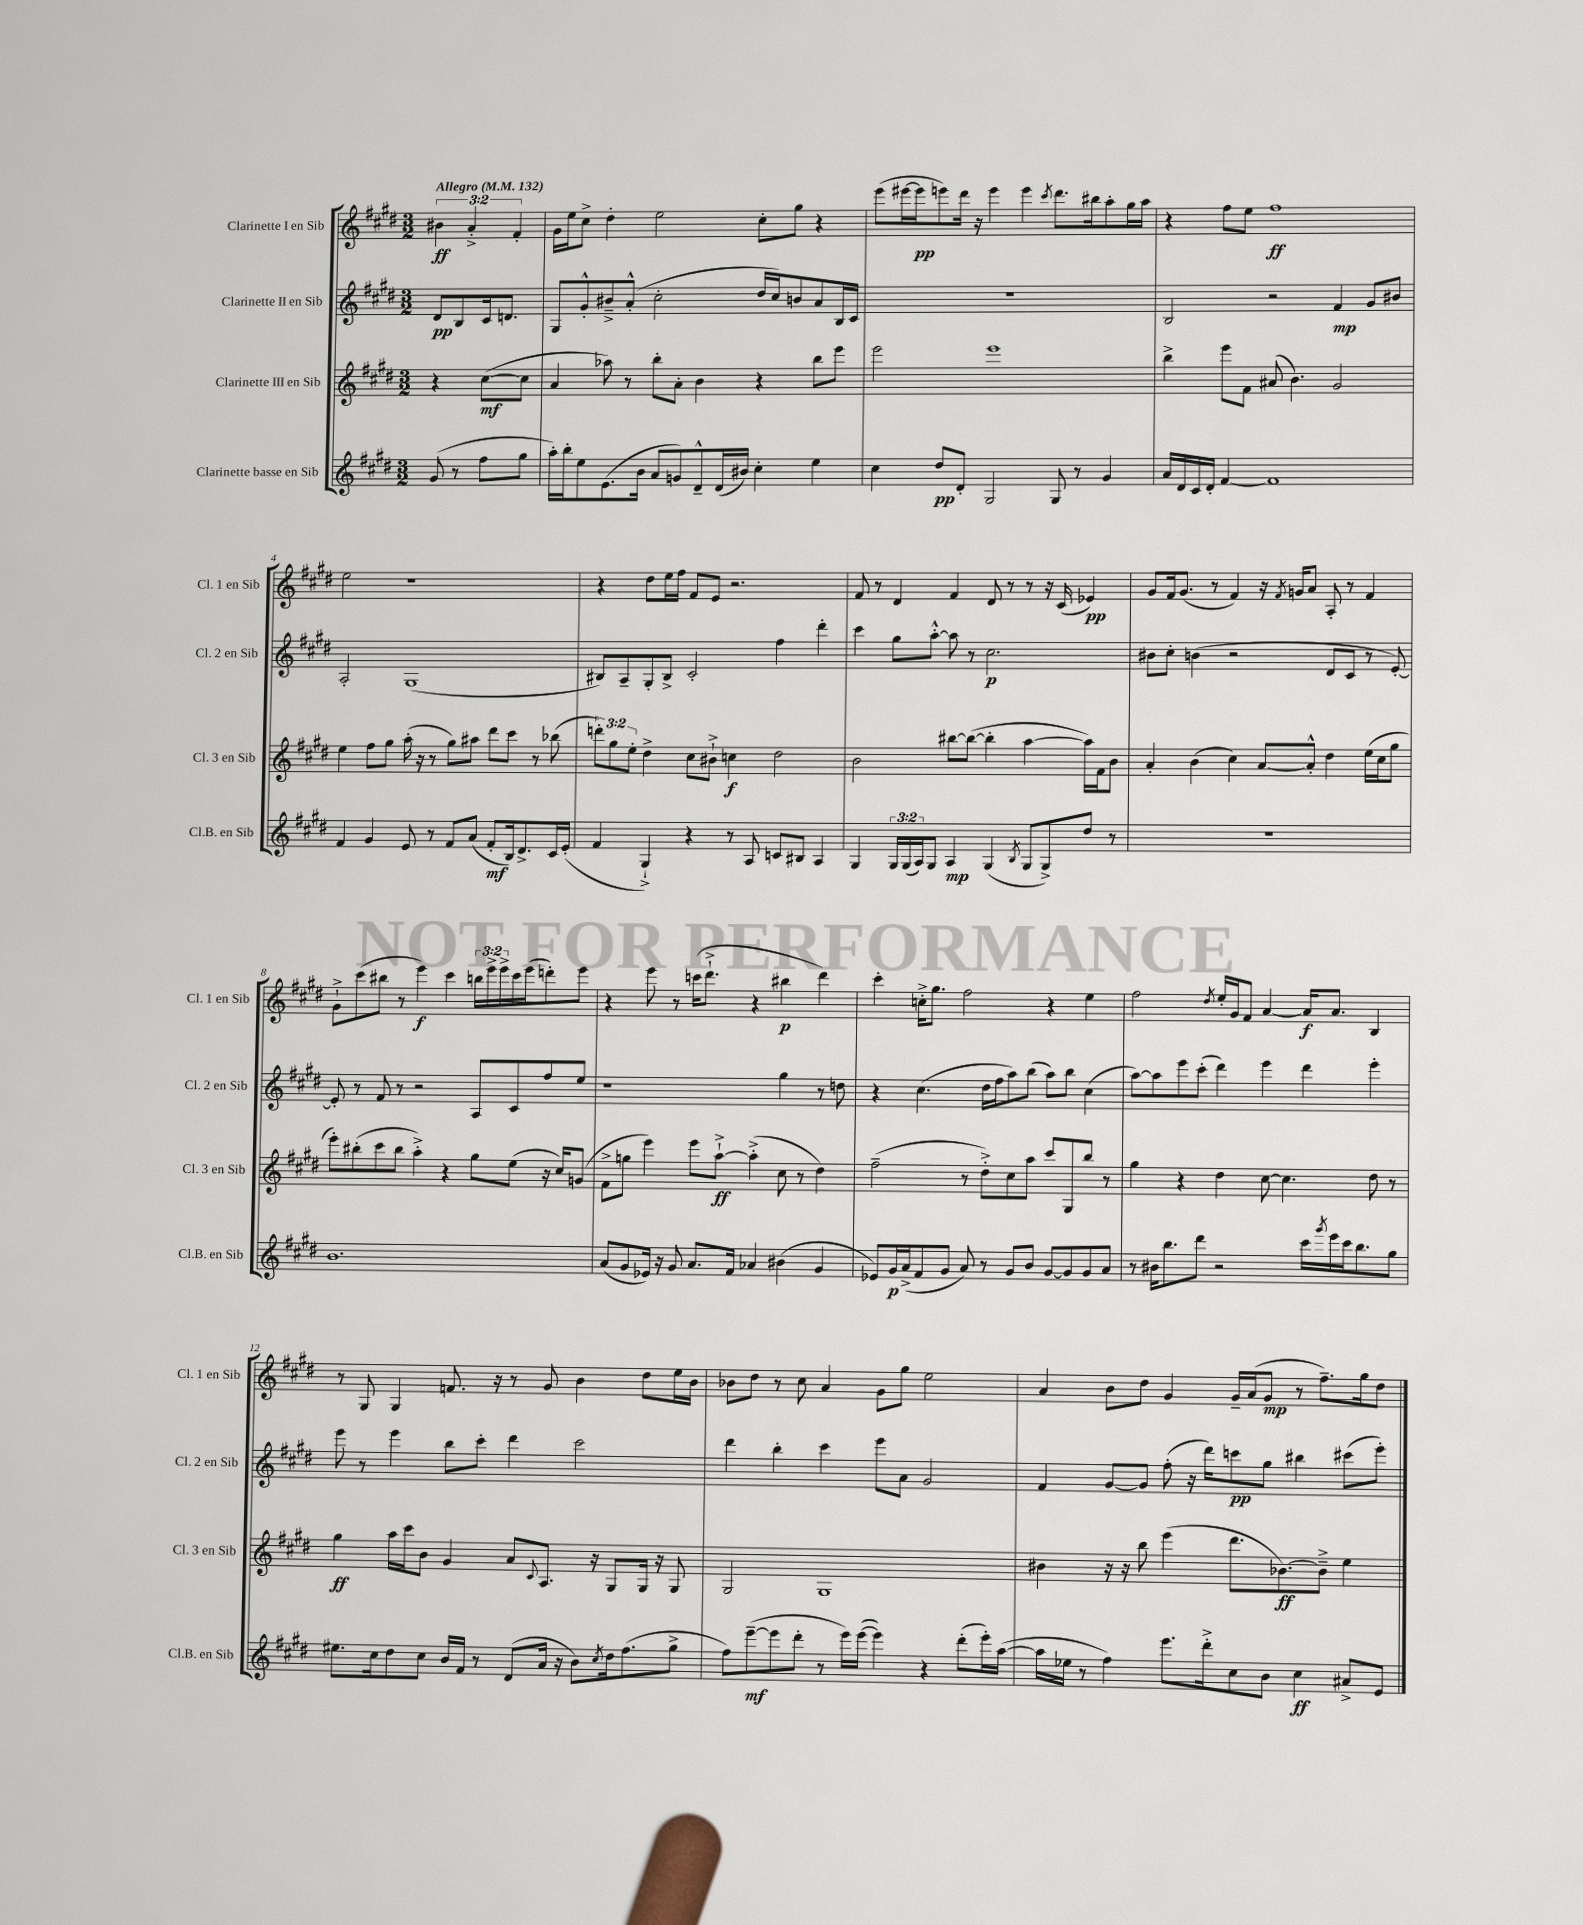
<<
\new StaffGroup <<
\new Staff = "s0" \with { instrumentName = "Clarinette I en Sib" shortInstrumentName = "Cl. 1 en Sib" } {
    \clef treble \key e \major \numericTimeSignature \time 3/2 \override Staff.TupletNumber.text = #tuplet-number::calc-fraction-text \partial 2 \tempo "Allegro" 4 = 132
    \tuplet 3/2 { bis'4\ff a'4-.-> fis'4-. } |
    gis'16 e''16 cis''8-> dis''4-. e''2 cis''8-. gis''8 r4 |
    e'''8( eis'''16~ eis'''16\pp e'''8) dis'''16 r16 e'''4 e'''4 \acciaccatura { cis'''8 } dis'''8. bis''16 a''8-. gis''16 a''16 |
    r4 fis''8 e''8 fis''1\ff |
    e''2 r1 |
    r4 dis''8 e''16 fis''16 fis'8 e'8 r2. |
    fis'8 r8 dis'4 fis'4 dis'8 r8 r8 r16 cis'16( ees'4\pp) |
    gis'8 fis'16 gis'8.( r8 fis'4) r16 \acciaccatura { fis'8 } g'16 a'8 a8-. r8 fis'4 |
    gis'8-!-> cis'''8( bis''8 r8 e'''4\f) cis'''4 \tuplet 3/2 { b''16 e'''16-> e'''16-> } cis'''16 e'''16( d'''8-.) e'''8 |
    r4 e'''8 r8 c'''16( dis'''8.-!-> r4 bis''4\p dis'''4) |
    cis'''4-. c''16-.-> gis''8. fis''2 r4 e''4 |
    fis''2 \acciaccatura { dis''8 } e''16-. gis'16 fis'8 a'4~ a'16\f a'8. b4 |
    r8 gis8 gis4 f'8. r16 r8 gis'8 b'4 dis''8 e''16 b'16 |
    bes'8 dis''8 r8 cis''8 a'4 gis'8 gis''8 e''2 |
    a'4 b'8 dis''8 gis'4 gis'16-- a'16( gis'8\mp r8 fis''8.--) gis''16 dis''8 \bar "|." |
}
\new Staff = "s1" \with { instrumentName = "Clarinette II en Sib" shortInstrumentName = "Cl. 2 en Sib" } {
    \clef treble \key e \major \numericTimeSignature \time 3/2 \partial 2
    dis'8\pp b8 cis'16 d'8. |
    gis8 gis'8-.-^ bis'8---> a'8-.-^( cis''2-. dis''16 cis''16) b'8 a'8 b16 cis'16 |
    R1. |
    b2 r2 fis'4\mp gis'8 bis'8 |
    a2-. gis1( |
    bis8) a8-- gis8-. bis8-> cis'2-. fis''4 dis'''4-. |
    cis'''4 gis''8 a''8~-.-^ a''8 r8 cis''2.\p |
    bis'8 cis''8-. b'4( r2 dis'8 cis'8 r8 e'8~-.) |
    e'8-. r8 fis'8 r8 r2 a8 cis'8 fis''8 e''8 |
    r1 gis''4 r8 d''8 |
    r4 cis''4.( dis''16 fis''16 a''8) b''8( a''8) b''8 cis''4( |
    a''8~) a''8 e'''8 cis'''8-.( dis'''4) e'''4 dis'''4 e'''4-. |
    e'''8 r8 e'''4 b''8 cis'''8-. dis'''4 cis'''2 |
    dis'''4 b''4-. cis'''4 e'''8 a'8 gis'2 |
    fis'4 gis'8~ gis'8 fis''8-.( r16 dis'''16) c'''8\pp gis''8 bis''4 cis'''8( e'''8-.) \bar "|." |
}
\new Staff = "s2" \with { instrumentName = "Clarinette III en Sib" shortInstrumentName = "Cl. 3 en Sib" } {
    \clef treble \key e \major \numericTimeSignature \time 3/2 \override Staff.TupletNumber.text = #tuplet-number::calc-fraction-text \partial 2
    r4 cis''8~\mf( cis''8 |
    a'4 aes''8) r8 b''8-. a'8-. b'4 r4 b''8 e'''8 |
    e'''2 e'''1 |
    b''4-> e'''8 fis'8 ais'8( b'4.) gis'2 |
    e''4 fis''8 gis''8 a''16-.( r16 r8 gis''8) ais''8 dis'''8 cis'''8 r8 bes''8( |
    \tuplet 3/2 { d'''8-.) gis''8 e''8-. } dis''4-> cis''8 bis'8-!-> c''4\f dis''2 |
    b'2 bis''8~ bis''8~( bis''4-. a''4~ a''16) fis'16 b'8 |
    a'4-. b'4( cis''4) a'8~ a'8-.-^ dis''4 e''16( cis''16 gis''8 |
    e'''8-.) bis''8-.( cis'''8 bis''8 a''4-.->) r4 gis''8 e''8( r16 cis''16) g'8( |
    fis'8-> g''8 e'''4) e'''8 a''8~-!->\ff a''4-.->( cis''8 r8 dis''4) |
    fis''2--( r8 dis''8-.->) cis''8 a''8 cis'''8 gis8 b''8 r8 |
    gis''4 r4 dis''4 cis''8~ cis''4. dis''8 r8 |
    gis''4\ff a''16 cis'''16 b'8 gis'4 a'8 \appoggiatura { cis'8 } a8. r16 gis8 gis16 r16 gis8 |
    gis2 gis1 |
    bis'4 r16 r16 b''8 e'''4( dis'''8. bes'8.~\ff) bes'8---> e''4 \bar "|." |
}
\new Staff = "s3" \with { instrumentName = "Clarinette basse en Sib" shortInstrumentName = "Cl.B. en Sib" } {
    \clef treble \key e \major \numericTimeSignature \time 3/2 \override Staff.TupletNumber.text = #tuplet-number::calc-fraction-text \partial 2
    gis'8( r8 fis''8 gis''8 |
    a''16-.) b''16-. e''8 e'8.( b'16 a'8 g'8) dis'8---^ dis'16( bis'16) cis''4-. e''4 |
    cis''4 dis''8\pp dis'8-. gis2 gis8 r8 gis'4 |
    a'16 dis'16 cis'16 dis'16-. fis'4~ fis'1 |
    fis'4 gis'4 e'8 r8 fis'8 a'8( fis'8-.\mf b16) dis'8.-> cis'16 e'16-.( |
    fis'4 gis4-!->) r4 r8 a8 c'8 bis8 a4 |
    gis4 \tuplet 3/2 { gis16 gis16( a16) } gis8 a4\mp gis4( \acciaccatura { b8 } gis8 gis8->) dis''8 r8 |
    R1. |
    b'1. |
    a'8( gis'8 ees'16) r16 gis'8 a'8. fis'16 aes'4 bis'4( gis'4 |
    ees'8) gis'16\p a'16->( fis'8 gis'8 a'8) r8 gis'8 b'8 gis'8~ gis'8 gis'8 a'8 |
    r8 bis'16 b''8. dis'''8 r2 cis'''16 \acciaccatura { gis'''8 } e'''16 cis'''16 b''8. gis''8 |
    eis''8. cis''16 dis''8 cis''8 b'16 fis'16 r8 dis'8( a'16 r16 b'8) \acciaccatura { cis''8 } dis''16 fis''8.( gis''8-> |
    fis''8) e'''8~--\mf( e'''8 dis'''8-. r8 e'''16) e'''16~( e'''4) r4 dis'''8-.( e'''16-.) a''16~( |
    a''16 ees''16 r8 fis''4) e'''8. dis'''16-.-> cis''8 b'8 cis''4\ff ais'8-> e'8 \bar "|." |
}
>>
>>
